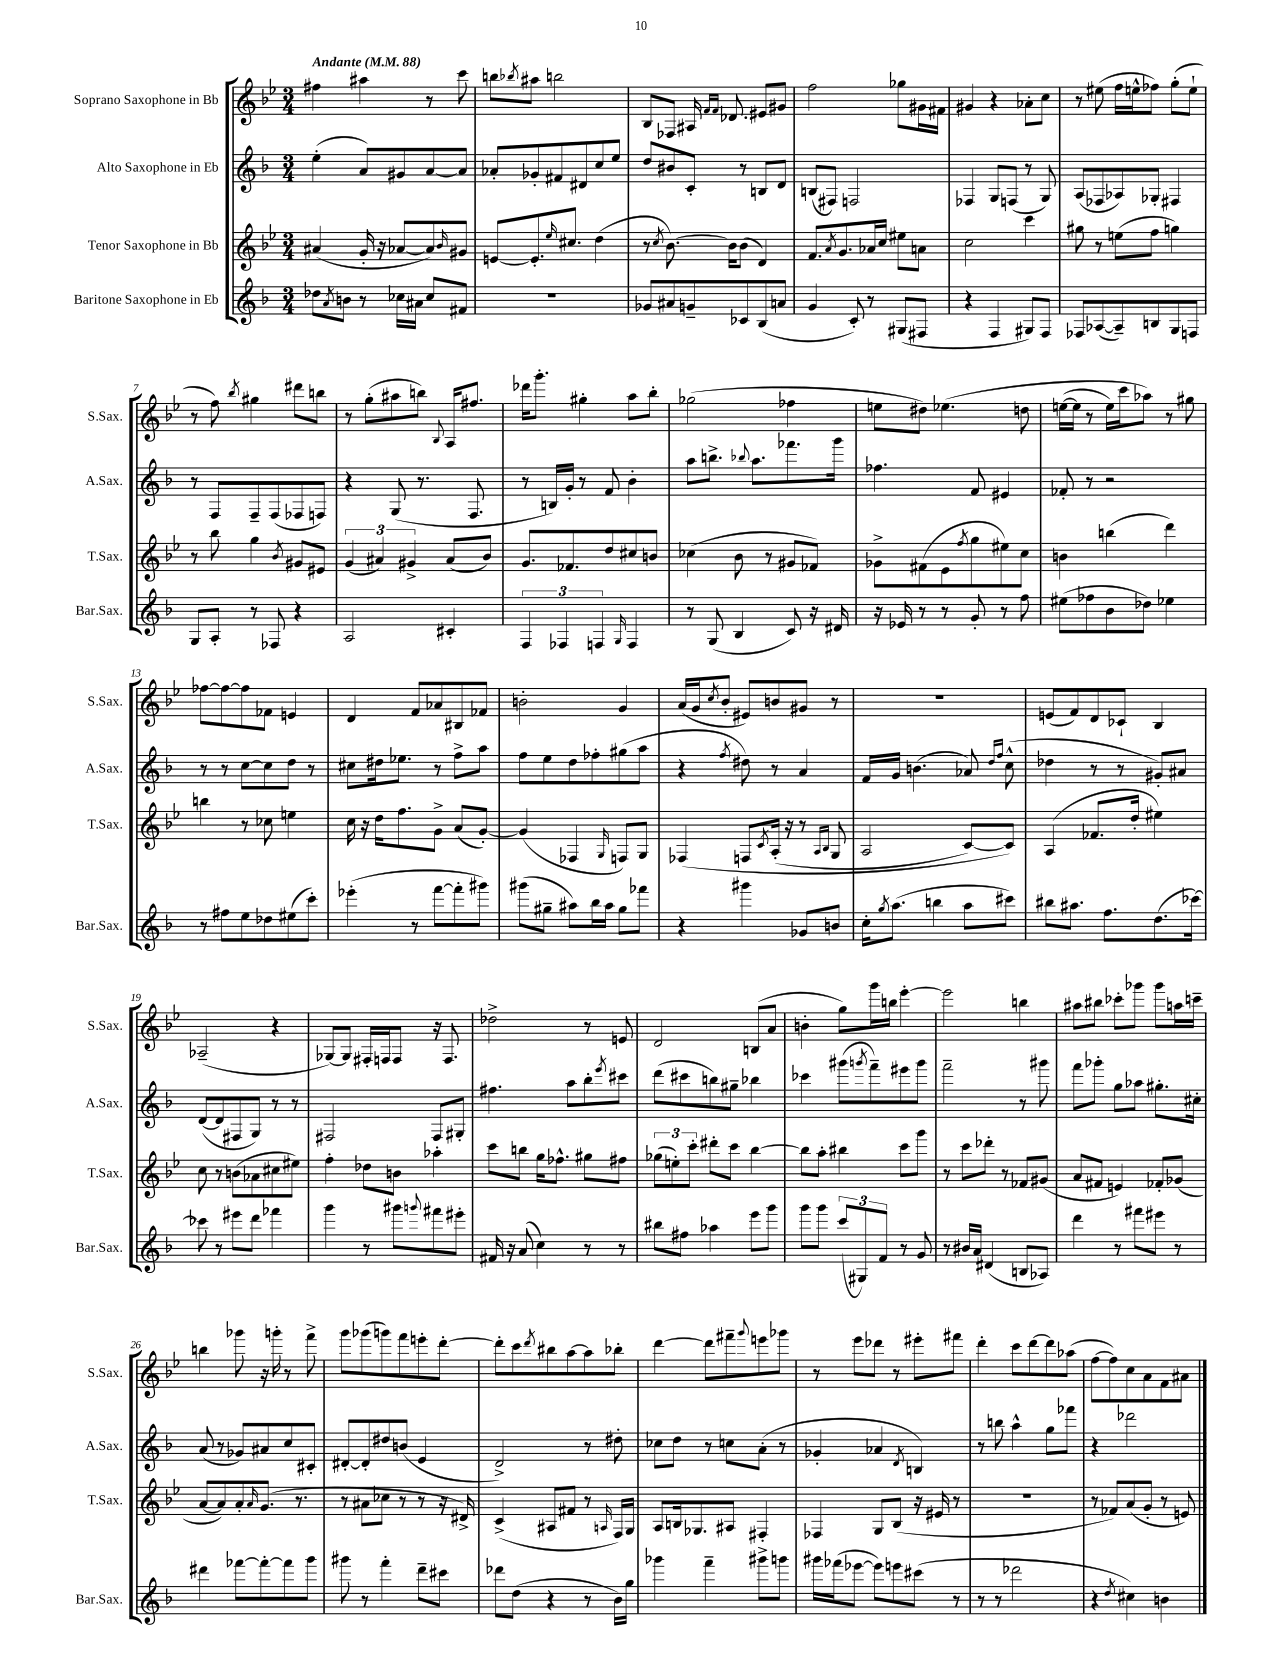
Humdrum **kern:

**kern	**kern	**kern	**kern
*staff4	*staff3	*staff2	*staff1
*clefG2	*clefG2	*clefG2	*clefG2
*k[b-]	*k[b-e-]	*k[b-]	*k[b-e-]
*M3/4	*M3/4	*M3/4	*M3/4
*MM88	*MM88	*MM88	*MM88
8dd-	(4a#	(4ee'	4ff#
8qa	.	.	.
8b	.	.	.
8r	16g'	8a)	4aa#
.	16r	.	.
16cc-	[8a-	8g#	.
16a#	.	.	.
8cc-	8a-])	[8a	8r
.	16qqb-	.	.
8f#	8g#	8a]	8ccc
=	=	=	=
2.r	[8e	8a-'	8bb
.	.	.	8qbb-
.	8.e']	8g-'	8aa#
.	.	8f#	2bb
.	16qqee-	.	.
.	8.cc#	.	.
.	.	8d#	.
.	(4dd	8cc	.
.	.	8ee	.
=	=	=	=
8g-	8r	8dd	8B-
.	8qcc	.	.
8a#	[8.b-)	8b#	8F-
8g~	.	8c'	16A#
.	.	.	16qqf
.	.	.	16qqf
.	16b-]	.	8.d-
8c-	(8b-	8r	.
(8B-	4d)	8B	8e#
8a	.	8d	8g#
=	=	=	=
4g	8.f	(8B	2ff
.	.	8F#)	.
.	8qa	.	.
.	8.g	.	.
8c')	.	2F	.
8r	16a-	.	.
.	16cc	.	.
(8G#	8ee#	.	8gg-
8F#	8a	.	16g#
.	.	.	16f#
=	=	=	=
4r	2cc	4F-	4g#
4F	.	8G	4r
.	.	(8F	.
8G#)	4ccc	8r	8a-'
8F	.	8G)	8cc
=	=	=	=
8F-	8gg#	(8A	8r
([8A-	8r	8F-	(8ee#
8A-~])	(8ee	8A-)	16ff
.	.	.	16ee^^
8B	8ff	8G-'	8ff-)
8G	4gg)	4F#	(8gg'
8F	.	.	8ee`
=	=	=	=
8G	8r	8r	8r
8A'	8bb-	8F	8ff)
.	.	.	8qbb-
8r	4gg	8F~	4gg#
8F-	.	(8F	.
.	8qb-	.	.
4r	8g#	8F-	8ddd#
.	8e#	8F)	8bb
=	=	=	=
2A	(6g	4r	8r
.	.	.	(8gg'
.	6a#)	.	.
.	.	(8G	8aa#
.	6g#^	.	.
.	.	8.r	8bb)
.	.	.	8qqB-
4c#'	(8a#	.	16A
.	.	8.F	8.ff#
.	8b-)	.	.
=	=	=	=
6F	8.g	8r	16ddd-
.	.	.	8.ggg'
.	.	16B)	.
6F-	.	.	.
.	8.f-	16g'	.
.	.	8r	4gg#'
6F	.	.	.
.	8dd	8f	.
16qqG	.	.	.
4F	8cc#	4b-'	8aa
.	8b	.	8bb-'
=	=	=	=
8r	(4cc-	8aa	(2gg-
(8G	.	8.bb^	.
4B-	8b-	.	.
.	.	8qqbb-	.
.	.	8.aa	.
.	8r	.	.
8c)	8g#	8.fff-	4ff-
16r	8f-)	.	.
16d#	.	16ggg	.
=	=	=	=
16r	8g-^	4.ff-	8ee
16e-	.	.	.
8r	(8f#	.	8dd#)
8r	8e-	.	&(4.ee-
.	8qff	.	.
8g'	8gg	8f	.
8r	8ee#)	4e#	.
8ff	8cc	.	8dd
=	=	=	=
(8ee#	4b	8f-'	([16ee
.	.	.	16ee]
8ff-	.	8r	8r
8b-	(4bb	2r	16ee)
.	.	.	16ccc
8dd-)	.	.	8aa-&)
4ee-	4ddd)	.	8r
.	.	.	8gg#
=	=	=	=
8r	4bb	8r	[8ff-
8ff#	.	8r	8ff-_
8ee	8r	[8cc	8ff-]
8dd-	8cc-	8cc]	8f-
(8ee#	4ee	8dd	4e
8ccc')	.	8r	.
=	=	=	=
(4eee-'	16cc	8cc#	4d
.	16r	.	.
.	16dd	16dd#	.
.	8.ff	8.ee-	.
8r	.	.	8f
[8fff	8g^	8r	8a-
8fff']	(8a	8ff^	8B#
8ggg#)	[8g')	8aa	8f-
=	=	=	=
(8ggg#	(4g]	8ff	2b'
8gg#~	.	8ee	.
8aa#)	4F-	8dd	.
16bb-	.	8ff-'	.
16aa#	.	.	.
.	16qqG	.	.
8gg#	8F)	(8gg#	4g
8fff-	8G	8aa	.
=	=	=	=
4r	&(4F-	4r	(16a
.	.	.	16g
.	.	.	8qcc
.	.	.	8b-'
.	.	8qff	.
4ggg#	8F	8dd#)	8e#)
.	8qc	.	.
.	(16A'	8r	8b
.	16r	.	.
8g-	8r	4a	8g#
.	16qqA	.	.
.	16qqB-	.	.
8b	8G	.	8r
=	=	=	=
16cc'	2A	16f	2.r
8qgg	.	.	.
(8.aa	.	16g	.
.	.	(4.b	.
4bb	.	.	.
8aa	[8c)	8a-)	.
.	.	16qqdd	.
.	.	16qqff	.
8ccc#)	8c]&)	(8cc^^	.
=	=	=	=
8bb#	(4A	4dd-	(8e
8.aa#	.	.	8f)
.	8.f-	8r	8d
8.ff	.	.	.
.	.	8r	8c-`
.	16dd'	.	.
(8.dd	4ee#)	8g#')	4B-
.	.	8a#	.
[16ccc-)	.	.	.
=	=	=	=
8ccc-]	8cc	([8d	(2A-~
8r	8r	8d]	.
8eee#	(8b	8F#	.
8ddd	8a-	8G)	.
4fff-	8cc#	8r	4r
.	8ee#)	8r	.
=	=	=	=
4ggg	4ff'	2F#	[8G-)
.	.	.	8G-]
8r	8dd-	.	16F#'
.	.	.	16F
8ggg#	8b	.	8F
8qqggg	.	.	.
8fff#	4aa-'	8F#	16r
.	.	.	8.F
8eee#'	.	8G#'	.
=	=	=	=
16f#	8ccc	4.ff#	2dd-^
16r	.	.	.
(8a	8bb	.	.
4cc)	16gg	.	.
.	8.ff-^^	.	.
.	.	8aa	.
8r	8gg#	8bb-'	8r
.	.	8qeee	.
8r	8ff#	8ccc#	8e
=	=	=	=
8bb#	(12gg-	(8ddd	2d
.	12ee')	.	.
8ff#	.	8ccc#	.
.	12ccc'	.	.
4aa-	8ddd#'	8bb)	.
.	8ccc	8gg#~	.
8eee	[4bb-	4bb-	(8B
8ggg	.	.	8a
=	=	=	=
8ggg	8bb-]	4ccc-	4b'
8ggg	8aa'	.	.
(12ccc	4bb#	(8ggg#	8gg)
12G#)	.	.	.
.	.	8qggg	.
.	.	8fff~)	16ggg
12f	.	.	.
.	.	.	16bb
8r	8ccc	8eee#	[4eee-'
8g	8ggg	8ggg	.
=	=	=	=
8r	8r	2fff~	2eee-]
16b#	8ccc	.	.
16a	.	.	.
(4d#	8ddd-'	.	.
.	8r	.	.
8B	8f-	8r	4bb
8A-)	(8g#	8ggg#	.
=	=	=	=
4ddd	8a	8fff	8aa#
.	8f#	8ggg-'	8bb#
8r	4e)	8gg	8ccc-'
8fff#	.	8aa-	8ggg-
8eee#	8f-'	8.gg#'	8ggg-
8r	(8g-	.	16aa
.	.	16cc#'	16ccc~
=	=	=	=
4ddd#	[8a	(8a	4bb
.	8a])	8r	.
[8fff-	8a'	8g-)	8ggg-
.	16qqa	.	.
8fff-'_	(8.g	8a#	16r
.	.	.	16ggg'
8fff-]	.	8cc	8r
.	8.r	.	.
8ggg	.	8c#'	8fff^
=	=	=	=
8ggg#	8r	[8d#'	8ggg
8r	8a#	8d#']	(8ggg-
4fff'	8cc-	8dd#	8ggg)
.	8r	(8b	8fff
8ddd~	8r	4e	8eee'
8ccc#	16r	.	[8ddd'
.	16d#^)	.	.
=	=	=	=
8ddd-	(4c^	2d^)	8ddd']
(8dd	.	.	8ccc
.	.	.	8qddd
4r	8A#	.	8bb#
.	8f#	.	[8aa
8r	8r	8r	8aa]
.	16qqA	.	.
16b-)	16F)	8dd#'	8bb-'
16gg	16G	.	.
=	=	=	=
4ggg-	8A	8cc-	[4ddd
.	16B	8dd	.
.	8.G-	.	.
4fff~	.	8r	8ddd]
.	8A#	8cc	8fff#~
.	.	.	8qqggg
8ggg#^	4F#'	(8a'	8eee
8ggg	.	8r	8ggg-
=	=	=	=
16ggg#	4F-	4g-'	8r
(16fff-	.	.	.
[8eee-	.	.	8eee-
8eee-])	8G	4a-	8ddd-
8eee	(8B-	.	8r
.	.	8qd	.
(8ccc#	16r	4B)	8eee#'
.	16e#	.	.
8r	8r	.	8fff#
=	=	=	=
8r	2.r	8r	4ddd'
8r	.	8bb	.
2ddd-	.	4aa^^	8ccc
.	.	.	[8ddd
.	.	8gg	8ddd]
.	.	8fff-	(8aa-
=	=	=	=
4r	8r	4r	[8ff
.	8f-)	.	8ff])
8qdd	.	.	.
4cc#)	(8a	2ddd-	8cc
.	8g'	.	8a
4b	8r	.	8f
.	8e)	.	8a#
==	==	==	==
*-	*-	*-	*-
